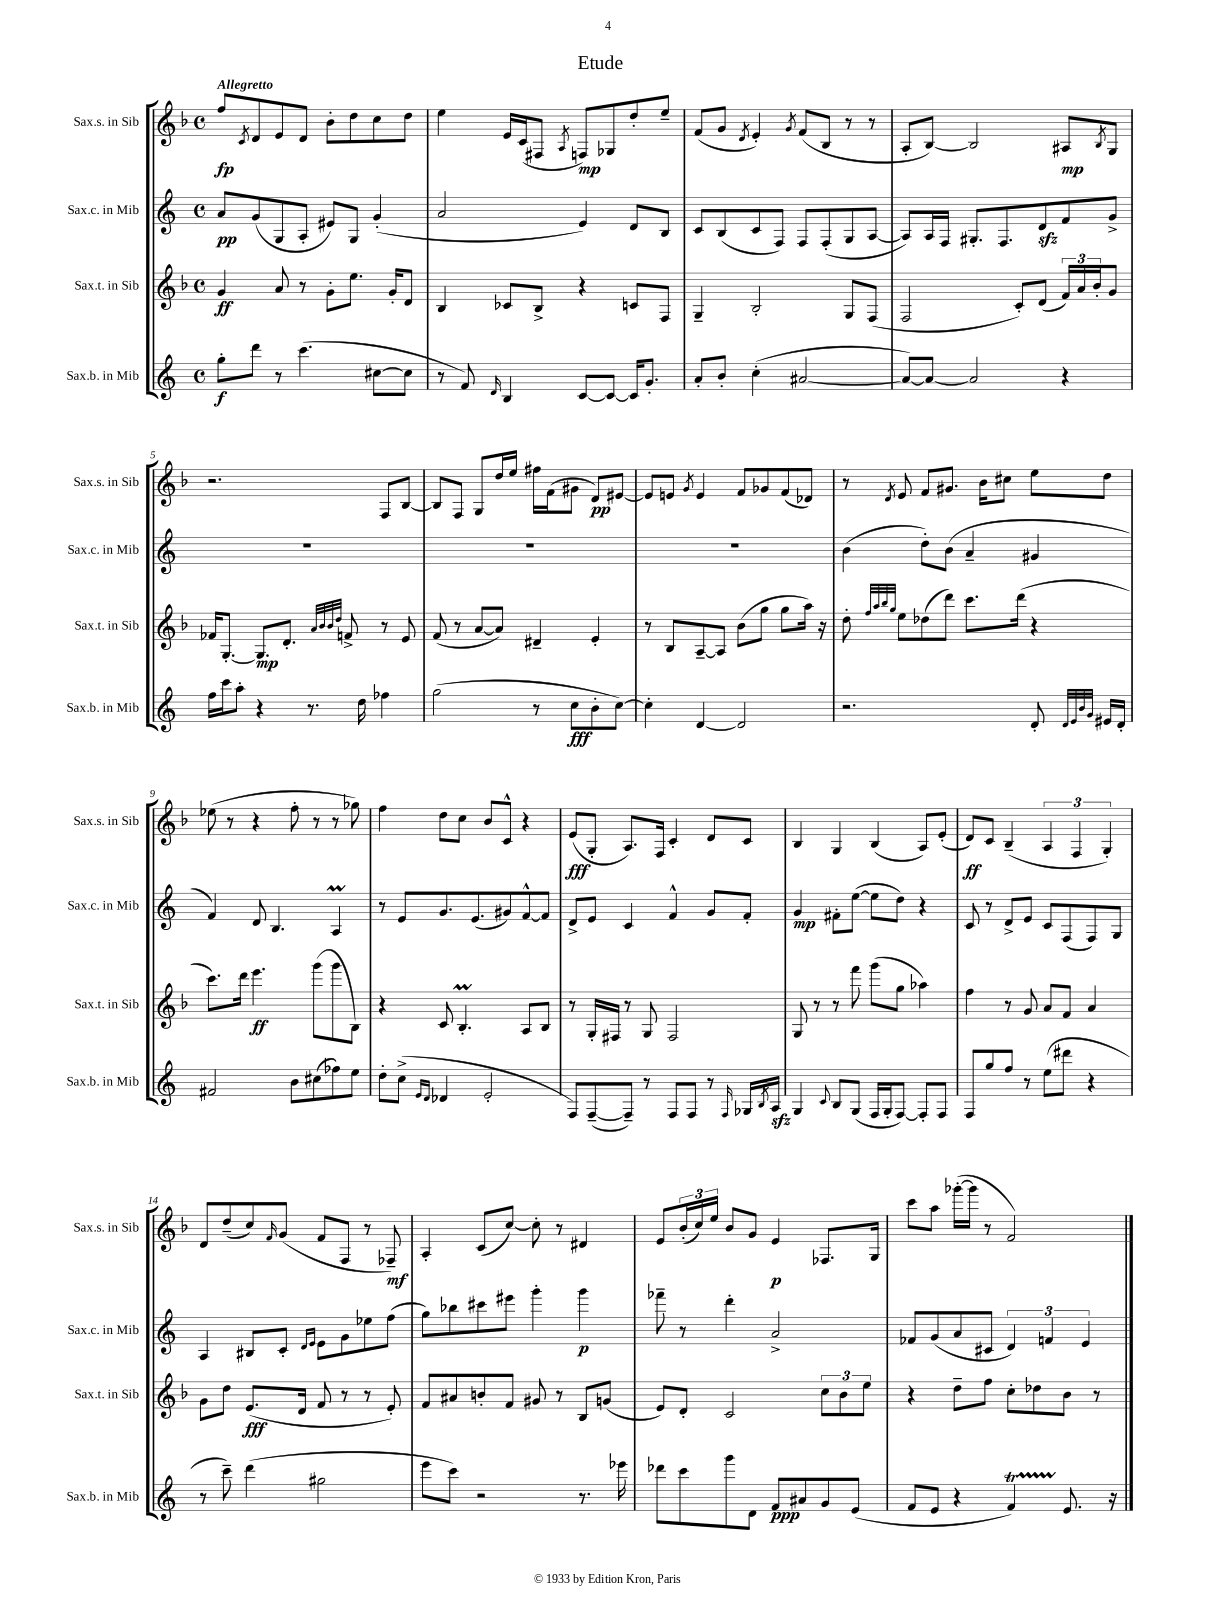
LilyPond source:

\header { title = "Etude" }
<<
\new StaffGroup <<
\new Staff = "s0" \with { instrumentName = "Sax.s. in Sib" shortInstrumentName = "Sax.s. in Sib" } {
    \clef treble \key f \major \defaultTimeSignature \time 4/4 \tempo "Allegretto"
    f''8\fp \acciaccatura { c'8 } d'8 e'8 d'8 bes'8-. d''8 c''8 d''8 |
    e''4 e'16 c'16( fis8 \acciaccatura { a8 } f8\mp) ges8 d''8-. e''8-- |
    f'8( g'8 \acciaccatura { d'8 } e'4-.) \acciaccatura { g'8 } f'8( bes8 r8 r8 |
    a8-. bes8~) bes2 ais8\mp \acciaccatura { bes8 } g8 |
    r2. f8 bes8~ |
    bes8 f8 g8 d''16 e''16 fis''16 f'16( gis'8 d'8\pp) eis'8~ |
    eis'8 e'8 \acciaccatura { g'8 } e'4 f'8 ges'8 f'8( des'8) |
    r8 \acciaccatura { d'8 } e'8 f'8 gis'8. bes'16 cis''8 e''8 d''8 |
    ees''8( r8 r4 f''8-. r8 r8 ges''8) |
    f''4 d''8 c''8 bes'8 c'8-^ r4 |
    e'8\fff( g8-. a8.) f16 c'4-. d'8 c'8 |
    bes4 g4 bes4( a8) e'8-.( |
    d'8\ff) c'8 bes4--( \tuplet 3/2 { a4 f4 g4-.) } |
    d'8 d''8--( c''8) \grace { f'16 } g'8( f'8 f8 r8 fes8--\mf) |
    a4-. c'8( c''8~) c''8-. r8 dis'4 |
    e'8 \tuplet 3/2 { bes'16-.( c''16) e''16 } bes'8 g'8 e'4\p fes8. g16 |
    c'''8 a''8 ges'''16~-.( ges'''16 r8 f'2) \bar "|." |
}
\new Staff = "s1" \with { instrumentName = "Sax.c. in Mib" shortInstrumentName = "Sax.c. in Mib" } {
    \clef treble \key c \major \defaultTimeSignature \time 4/4
    a'8\pp g'8( g8 a8-. eis'8) g8 g'4-.( |
    a'2 e'4) d'8 b8 |
    c'8 b8( c'8 f8) f8 f8-.( g8 a8~ |
    a8) a16 f16 gis8.-. f8. d'8\sfz f'8 g'8-> |
    R1 |
    R1 |
    R1 |
    b'4( d''8-.) b'8( a'4-- gis'4 |
    f'4) d'8 b4. a4\prall |
    r8 e'8 g'8. e'8.( gis'8) f'8~-^ f'8 |
    d'8-> e'8 c'4 f'4-^ g'8 f'8-. |
    g'4\mp fis'8-. e''8~( e''8 d''8) r4 |
    c'8 r8 d'8-> e'8 c'8 f8( f8) g8 |
    a4 bis8 c'8-. \grace { d'16 e'16 } e'8 g'8 ees''8 f''8( |
    g''8) bes''8 cis'''8 eis'''8 g'''4-. g'''4\p |
    fes'''8-- r8 d'''4-. a'2-> |
    fes'8 g'8( a'8 cis'8 \tuplet 3/2 { d'4) f'4 e'4 } \bar "|." |
}
\new Staff = "s2" \with { instrumentName = "Sax.t. in Sib" shortInstrumentName = "Sax.t. in Sib" } {
    \clef treble \key f \major \defaultTimeSignature \time 4/4
    g'4\ff a'8 r8 g'8-. e''8. g'16-. d'8 |
    bes4 ces'8 bes8-> r4 c'8 f8 |
    g4-- bes2-. g8 f8( |
    f2 c'8-.) d'8( \tuplet 3/2 { f'16) a'16 bes'16-. } g'8 |
    fes'16 g8.~-. g8.\mp d'8.-. \grace { a'32 bes'32 bes'32 d''32 } f'8-> r8 e'8 |
    f'8( r8 a'8~ a'8) dis'4-- e'4-. |
    r8 bes8 a8~-- a8 bes'8( g''8 g''8 a''16) r16 |
    d''8-. \grace { f''32 a''32 bes''32 g''32 } e''8 des''8( d'''8) c'''8. d'''16( r4 |
    c'''8.) d'''16 e'''4.\ff g'''8( g'''8 bes8) |
    r4 c'8 bes4.-.\prall a8 bes8 |
    r8 g16-. fis16 r8 g8 fis2 |
    g8 r8 r8 f'''8 g'''8( g''8 aes''4) |
    f''4 r8 g'8 a'8 f'8 a'4 |
    g'8 d''8 e'8.\fff( d'16 f'8 r8 r8 e'8-.) |
    f'8 ais'8 b'8-. f'8 gis'8 r8 bes8 g'8( |
    e'8) d'8-. c'2 \tuplet 3/2 { c''8 bes'8 e''8 } |
    r4 d''8-- f''8 c''8-. des''8 bes'8 r8 \bar "|." |
}
\new Staff = "s3" \with { instrumentName = "Sax.b. in Mib" shortInstrumentName = "Sax.b. in Mib" } {
    \clef treble \key c \major \defaultTimeSignature \time 4/4
    g''8-.\f d'''8 r8 c'''4.( cis''8~ cis''8 |
    r8 f'8) \grace { d'16 } b4 c'8~ c'8~ c'16 g'8.-. |
    a'8-. b'8-. c''4-.( ais'2~ |
    ais'8~) ais'8~ ais'2 r4 |
    f''16 c'''16 a''8-. r4 r8. d''16 fes''4 |
    g''2( r8 c''8\fff b'8-. c''8~) |
    c''4-. d'4~ d'2 |
    r2. d'8-. \grace { d'32 e'32 b'32 g'32 } eis'16 d'16-. |
    fis'2 b'8 cis''8( fes''8) e''8 |
    d''8-. c''8->( \grace { e'16 d'16 } des'4 e'2-. |
    f8) f8~--( f8--) r8 f8 f8 r8 \grace { f16 } ges16 \acciaccatura { b8 } a16\sfz |
    g4 \appoggiatura { c'8 } b8 g8( f16 g16-. f8~) f8-. f8 |
    f8 g''8 f''8 r8 e''8( dis'''8 r4 |
    r8 c'''8--) d'''4( gis''2 |
    e'''8 c'''8) r2 r8. ees'''16 |
    des'''8 c'''8 g'''8 d'8 f'8\ppp ais'8 g'8 e'8( |
    f'8 e'8 r4 f'4\startTrillSpan) e'8.\stopTrillSpan r16 \bar "|." |
}
>>
>>
